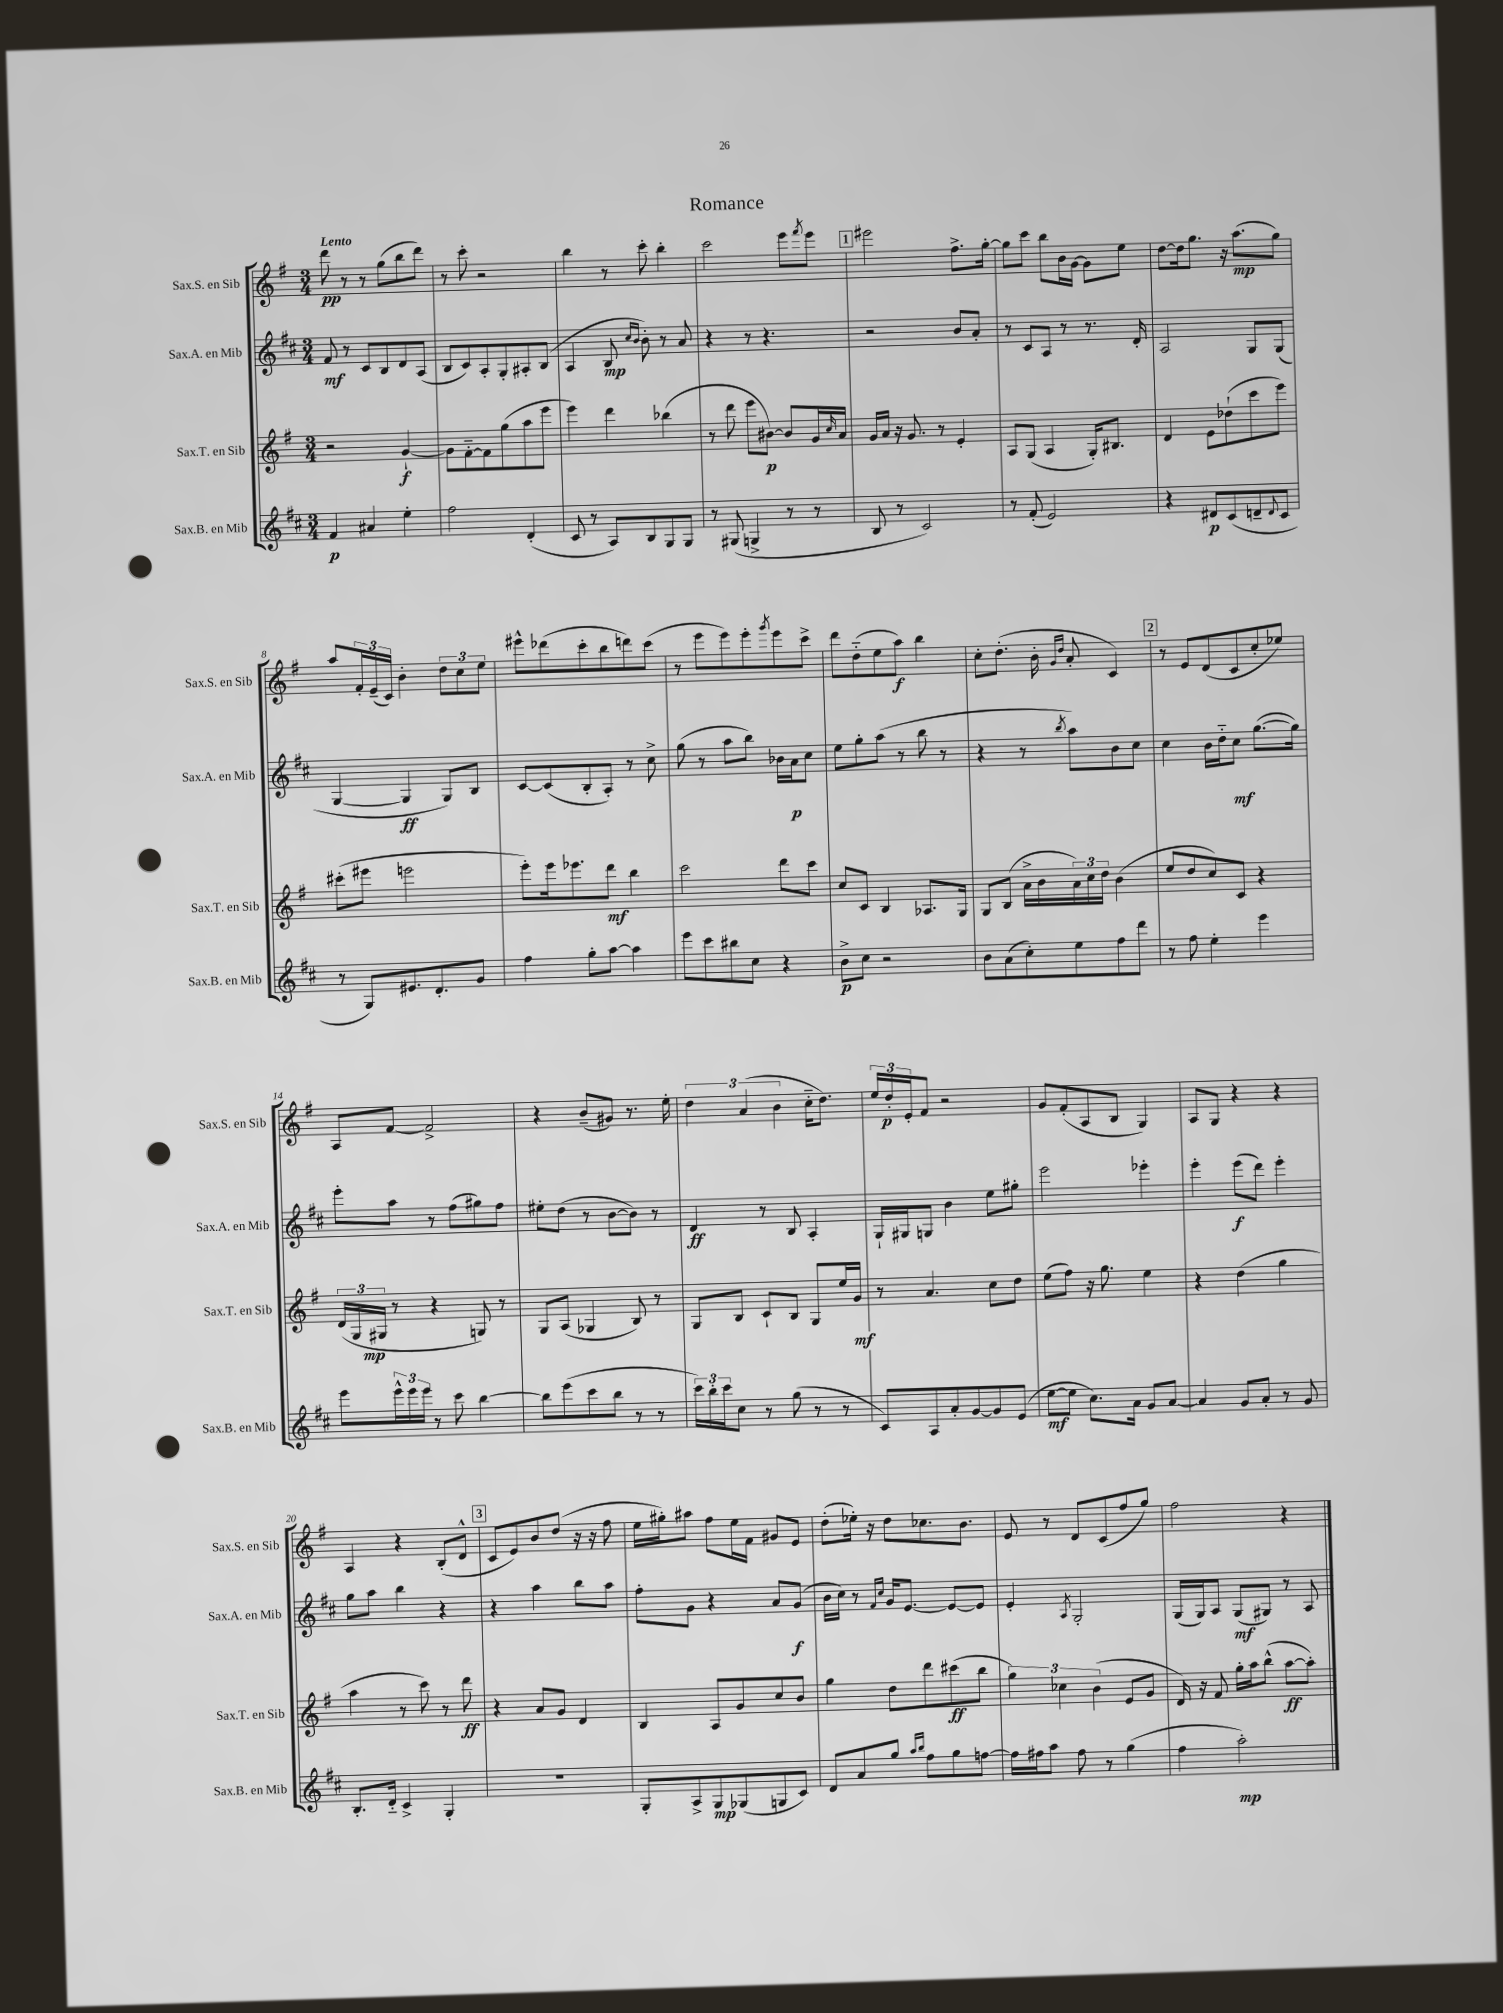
\header { title = "Romance" }
<<
\new StaffGroup <<
\new Staff = "s0" \with { instrumentName = "Sax.S. en Sib" shortInstrumentName = "Sax.S. en Sib" } {
    \clef treble \key g \major \numericTimeSignature \time 3/4 \tempo "Lento"
    d'''8\pp r8 r8 g''8( b''8 d'''8) |
    r8 c'''8-. r2 |
    b''4 r8 c'''8-. b''4-. |
    c'''2 e'''8 \acciaccatura { fis'''8 } e'''8 |
    \mark \markup { \box "1" } eis'''2 fis''8.-> g''16~-. |
    g''8 c'''8 b''8 b'16 g'16~ g'8 e''8 |
    d''8~ d''16 g''8. r16 a''8.\mp( g''8) |
    a''8 \tuplet 3/2 { fis'16-. e'16--( c'16) } b'4-. \tuplet 3/2 { d''8 c''8 e''8 } |
    eis'''8-^ des'''8( c'''8-. b''8 d'''8) c'''8( |
    r8 e'''8 e'''8) e'''8-. \acciaccatura { g'''8 } e'''8 c'''8-> |
    d'''8 d''8-_( e''8 a''8\f) b''4 |
    c''8-. d''8.-.( b'16-. \grace { g'16 d''16 } a'8-. c'4) |
    \mark \markup { \box "2" } r8 e'8 d'8( c'8 c''8-. ees''8) |
    a8 fis'8~ fis'2-> |
    r4 b'8--( gis'8) r8. e''16-. |
    \tuplet 3/2 { d''4 a'4( b'4 } c''16-_ d''8.) |
    \tuplet 3/2 { e''16 d''16-.\p e'16-. } fis'8 r2 |
    g'8 fis'8-.( a8 b8 g4) |
    a8 g8 r4 r4 |
    a4 r4 b8-.( d'8-^ |
    \mark \markup { \box "3" } c'8 e'8) b'8 d''8( r16 r16 fis''8 |
    e''16 gis''16-.) ais''8 fis''8 e''16 fis'16 gis'8 e'8 |
    d''8-.( ees''16-.) r16 d''8 ces''8. b'8. |
    e'8 r8 d'8 c'8( fis''8 g''8) |
    fis''2 r4 \bar "|." |
}
\new Staff = "s1" \with { instrumentName = "Sax.A. en Mib" shortInstrumentName = "Sax.A. en Mib" } {
    \clef treble \key d \major \numericTimeSignature \time 3/4
    fis'8\mf r8 cis'8 b8 d'8 a8( |
    b8 cis'8) a8-. g8-. ais8-. b8( |
    a4 b8\mp \grace { cis''16 b'16 } b'8-.) r8 a'8 |
    r4 r8 r4. |
    \mark \markup { \box "1" } r2 b'8 a'8-. |
    r8 cis'8 a8 r8 r8. d'16-. |
    a2 g8 g8( |
    g4~ g4\ff g8) b8 |
    cis'8~ cis'8( b8-. a8-.) r8 cis''8-> |
    g''8( r8 a''8 b''8) bes'16 a'16\p cis''8 |
    e''8 g''8-. a''8( r8 b''8 r8 |
    r4 r8 \acciaccatura { b''8 } a''8) b'8 cis''8 |
    \mark \markup { \box "2" } cis''4 b'16 d''16-_ cis''8\mf g''8.~( g''16) |
    e'''8-. a''8 r8 fis''8( gis''8) fis''8 |
    eis''8-. d''8( r8 b'8~ b'8) r8 |
    d'4\ff r8 b8 a4-. |
    g16-! gis16 g8 b'4 e''8 gis''8-. |
    e'''2 ees'''4-. |
    e'''4-. e'''8\f( d'''8) e'''4-. |
    g''8 a''8 b''4 r4 |
    \mark \markup { \box "3" } r4 a''4 b''8 a''8 |
    fis''8-. g'8 r4 a'8 g'8\f( |
    b'16 cis''16) r8 \grace { fis'16 cis''16 } g'16 e'8.~ e'8~ e'8 |
    e'4-. \acciaccatura { a8 } g2-. |
    g16( g16) a8 g8\mf( gis8) r8 a8 \bar "|." |
}
\new Staff = "s2" \with { instrumentName = "Sax.T. en Sib" shortInstrumentName = "Sax.T. en Sib" } {
    \clef treble \key g \major \numericTimeSignature \time 3/4
    r2 g'4~-!\f |
    g'8 fis'8~-_ fis'8 g''8( a''8 e'''8 |
    e'''4) d'''4 bes''4( |
    r8 d'''8 e'''8 bis'8~\p) bis'8 g'16 \grace { c''16 } a'16 |
    \mark \markup { \box "1" } g'16 a'16 r16 g'8. r8 e'4-. |
    a8 g8( a4 g16-.) bis8. |
    d'4 e'8 des''8-!( c'''8 e'''8) |
    cis'''8-.( eis'''8 e'''2 |
    e'''8-.) e'''16 ees'''8. d'''8\mf b''4 |
    c'''2 d'''8 c'''8 |
    c''8 c'8 b4 aes8. g16 |
    g8 b8( a'16-> b'16 \tuplet 3/2 { a'16) c''16 d''16 } b'4( |
    \mark \markup { \box "2" } e''8 d''8 c''8) c'8 r4 |
    \tuplet 3/2 { d'16( g16 gis16\mp } r8 r4 g8) r8 |
    g8 a8( ges4 b8) r8 |
    g8 b8 c'8-! b8 g8 e''16 g'16\mf |
    r8 a'4. c''8 d''8 |
    e''8( fis''8) r16 g''8. e''4 |
    r4 d''4( g''4 |
    a''4 r8 c'''8) r8 d'''8\ff |
    \mark \markup { \box "3" } r4 a'8 g'8 d'4 |
    b4 a8 g'8 c''8 b'8 |
    g''4 d''8 d'''8 cis'''8\ff( b''8 |
    \tuplet 3/2 { g''4) ces''4 b'4( } e'8 g'8 |
    d'16) r16 fis'8 g''16-. a''16 b''8-^( a''8~\ff a''8-.) \bar "|." |
}
\new Staff = "s3" \with { instrumentName = "Sax.B. en Mib" shortInstrumentName = "Sax.B. en Mib" } {
    \clef treble \key d \major \numericTimeSignature \time 3/4
    fis'4\p ais'4 e''4-. |
    fis''2 d'4-.( |
    cis'8 r8 a8) b8 g8 g8 |
    r8 gis8( g4-> r8 r8 |
    \mark \markup { \box "1" } b8 r8 cis'2) |
    r8 fis'8-.( e'2) |
    r4 dis'8\p cis'8( d'8-- \appoggiatura { d'8 } cis'8 |
    r8 g8) eis'8. d'8.-. g'8 |
    fis''4 g''8-. a''8~ a''4 |
    e'''8 cis'''8 bis''8 cis''8 r4 |
    b'8->\p cis''8 r2 |
    b'8 a'8( cis''8-.) e''8 fis''8 d'''8 |
    \mark \markup { \box "2" } r8 fis''8 e''4-. e'''4 |
    e'''8 \tuplet 3/2 { e'''16-^ e'''16 e'''16 } r8 cis'''8 b''4~ |
    b''8 e'''8( cis'''8 b''8 r8 r8 |
    \tuplet 3/2 { cis'''16) b''16-. cis'''16 } cis''8 r8 g''8( r8 r8 |
    cis'8) a8 a'8-. g'8~ g'8 e'8( |
    e''8~\mf e''8 cis''8.) a'16 g'8 a'8~ |
    a'4 g'8 a'8-. r8 g'8 |
    b8.-. d'16-_ cis'4-> g4-. |
    \mark \markup { \box "3" } R2. |
    g8-. a8-> g8\mp ges8( g8 cis'8) |
    d'8 a'8 g''8 \grace { a''16 b''16 } fis''8 g''8 f''8~ |
    f''16 fis''16 a''8 fis''8 r8 g''4( |
    fis''4 a''2-.\mp) \bar "|." |
}
>>
>>
